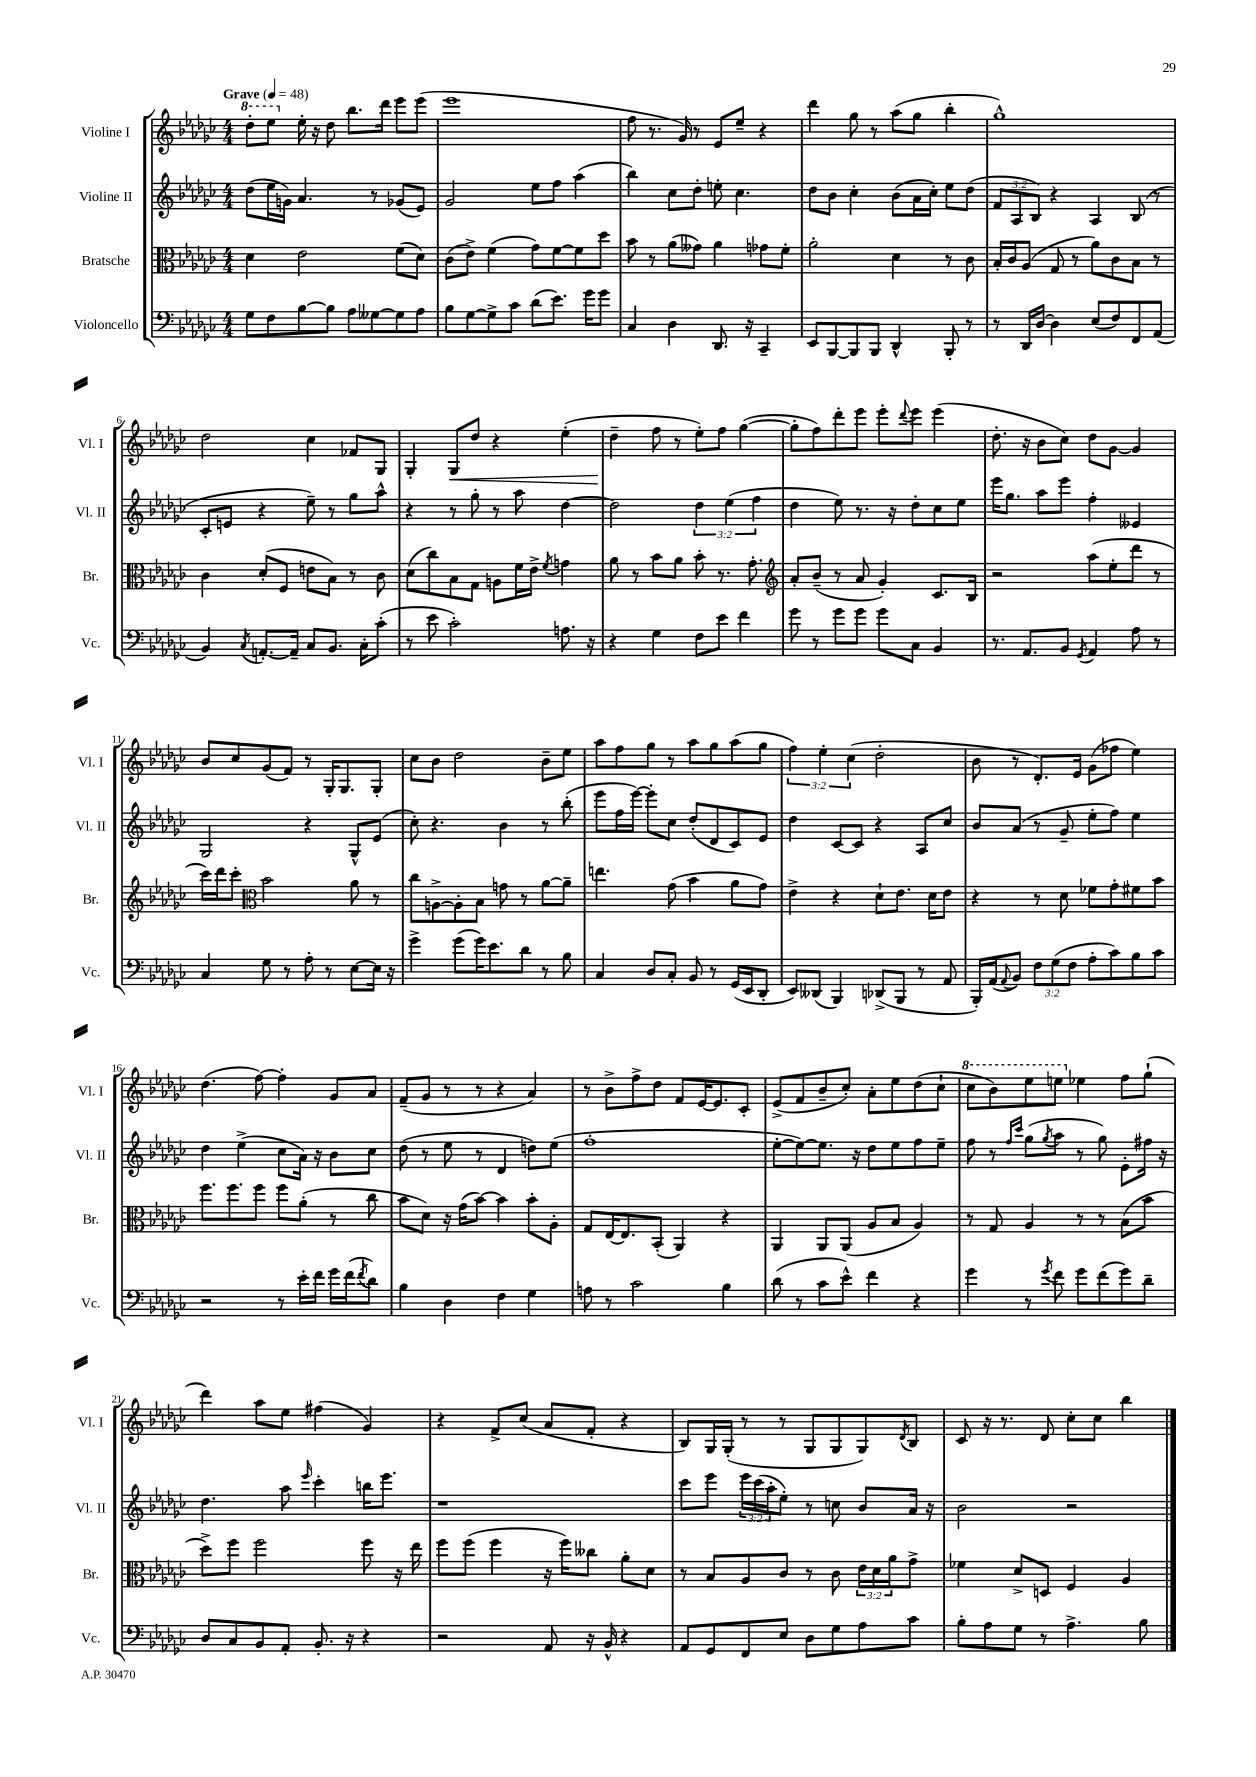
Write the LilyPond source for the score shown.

<<
\new StaffGroup <<
\new Staff = "s0" \with { instrumentName = "Violine I" shortInstrumentName = "Vl. I" } {
    \clef treble \key ges \major \numericTimeSignature \time 4/4 \override Staff.TupletNumber.text = #tuplet-number::calc-fraction-text \tempo "Grave" 4 = 48
    \ottava #1 des'''8-. ees'''8 \ottava #0 ees''16-. r16 des''8 bes''8. des'''16 ees'''8 ees'''8( |
    ees'''1 |
    f''8 r8. ges'16) r8 ees'8 ees''8-- r4 |
    des'''4 ges''8 r8 aes''8( ges''8 bes''4-. |
    ges''1-^) |
    des''2 ces''4 fes'8 ges8 |
    ges4-. ges8\< des''8 r4 ees''4-.( |
    des''4--\! f''8 r8 ees''8-.) f''8 ges''4~( |
    ges''8-. f''8) des'''8-. ees'''8 ees'''8-. \appoggiatura { des'''8 } ees'''8 ees'''4( |
    des''8.-. r16 bes'8 ces''8) des''8 ges'8~ ges'4 |
    bes'8 ces''8 ges'8( f'8) r8 ges16-. ges8. ges8-. |
    ces''8 bes'8 des''2 bes'8-- ees''8 |
    aes''8 f''8 ges''8 r8 aes''8 ges''8 aes''8( ges''8 |
    \tuplet 3/2 { f''4) ees''4-. ces''4( } des''2-. |
    bes'8 r8 des'8.-.) ees'16 ges'8( fes''8 ees''4) |
    des''4.( f''8~) f''4-. ges'8 aes'8 |
    f'8--( ges'8 r8 r8 r4 aes'4) |
    r8 bes'8-> f''8-> des''8 f'8 ees'16~ ees'8. ces'8-. |
    ees'8->( f'8 bes'8-- ces''8-.) aes'8-. ees''8 des''8( ces''8-! |
    \ottava #1 ces'''8 bes''8) ees'''8 e'''8 \ottava #0 ees''!4 f''8 ges''8-!( |
    des'''4) aes''8 ees''8 fis''4( ges'4) |
    r4 f'8-> ces''8( aes'8 f'8-. r4 |
    bes8) ges16 ges16-.( r8 r8 ges8 ges8 ges8) \acciaccatura { des'8 } bes8 |
    ces'8 r16 r8. des'8 ces''8-. ces''8 bes''4 \bar "|." |
}
\new Staff = "s1" \with { instrumentName = "Violine II" shortInstrumentName = "Vl. II" } {
    \clef treble \key ges \major \numericTimeSignature \time 4/4 \override Staff.TupletNumber.text = #tuplet-number::calc-fraction-text
    des''8( ees''16 g'16) aes'4. r8 ges'8( ees'8) |
    ges'2 ees''8 f''8 aes''4( |
    bes''4) ces''8 des''8-. e''8-. ces''4. |
    des''8 bes'8 ces''4-. bes'8( aes'16 ces''16-.) ees''8 des''8( |
    \tuplet 3/2 { f'8 aes8 bes8) } r4 aes4 bes8( r8 |
    ces'8-. e'8 r4 ees''8--) r8 ges''8 aes''8-^ |
    r4 r8 ges''8-. r8 aes''8 des''4~ |
    des''2 \tuplet 3/2 { des''4 ees''4( f''4 } |
    des''4 ees''8) r8. r16 des''8-. ces''8 ees''8 |
    ees'''16 ges''8. aes''8 ees'''8 f''4-. eeses'4 |
    ges2 r4 ges8-^ ees'8( |
    ces''8-.) r4. bes'4 r8 bes''8-.( |
    ees'''8 f''16 ees'''16~) ees'''8-. ces''8 des''8-.( des'8 ces'8) ees'8 |
    des''4 ces'8~ ces'8 r4 aes8 ces''8 |
    bes'8 aes'8( r8 ges'8-- ees''8-. f''8) ees''4 |
    des''4 ees''4->( ces''8 aes'16) r16 bes'8 ces''8 |
    des''8( r8 ees''8 r8 des'4 d''8) ees''8( |
    f''1-. |
    ees''8~-. ees''8~) ees''8. r16 des''8 ees''8 f''8 ees''8-- |
    f''8 r8 \grace { f''16 ces'''16 } ges''8( \acciaccatura { ges''8 } aes''8 r8 ges''8) ees'8-. fis''16 r16 |
    des''4. aes''8 \grace { ees'''16 } ces'''4-. b''16 ees'''8. |
    r1 |
    ces'''8 ees'''8 \tuplet 3/2 { ees'''16 ces'''16( aes''16-. } ees''8-.) r8 c''8 bes'8 aes'16 r16 |
    bes'2 r2 \bar "|." |
}
\new Staff = "s2" \with { instrumentName = "Bratsche" shortInstrumentName = "Br." } {
    \clef alto \key ges \major \numericTimeSignature \time 4/4 \override Staff.TupletNumber.text = #tuplet-number::calc-fraction-text
    des'4 ees'2 f'8( des'8) |
    ces'8( ees'8->) f'4( ges'8) f'8~ f'8 des''8 |
    bes'8 r8 aes'8( geses'8) aes'4 ges'8 f'8-. |
    aes'2-. des'4 r8 ces'8 |
    bes16-. ces'16 aes8( ges8 r8 aes'8) ces'8 bes8 r8 |
    ces'4 des'8-.( f8 e'8 bes8) r8 ces'8 |
    des'8( ces''8) bes8 ges8 a8 f'16 ees'16-> \acciaccatura { f'8 } g'4 |
    aes'8 r8 bes'8 aes'8 bes'8-. r8. ges'8.-. |
    \clef treble aes'8-. bes'8--( r8 aes'8 ges'4-.) ces'8. bes16 |
    r2 aes''8( ees''8-. des'''8 r8 |
    ces'''16) des'''16 ces'''8-. \clef alto bes'2 aes'8 r8 |
    ces''8 a8~-> a8-. bes8 g'8 r8 aes'8~ aes'8-- |
    e''4. ges'8( bes'4 aes'8 ges'8) |
    ees'4-> r4 des'8-! ees'8. des'16 ees'8 |
    r4 r8 des'8 fes'8 ges'8-. fis'8 bes'8 |
    f''8. f''8. f''8 f''8 aes'8-.( r8 ces''8 |
    bes'8 des'8) r16 ges'16( bes'8~) bes'4 bes'8-. aes8-. |
    ges8 ees16~ ees8. bes,8-.( aes,4) r4 |
    aes,4 aes,8 aes,8( aes8 bes8 aes4) |
    r8 ges8 aes4 r8 r8 bes8( bes'8 |
    des''8->) f''8 f''2 f''8 r16 ees''16 |
    f''8 f''8( f''4 r16 f''16) ceses''8 aes'8-. des'8 |
    r8 bes8 aes8 ces'8 r8 ces'8 \tuplet 3/2 { ees'16 des'16 aes'16 } ges'8-> |
    fes'4 des'8-> d8 f4 aes4 \bar "|." |
}
\new Staff = "s3" \with { instrumentName = "Violoncello" shortInstrumentName = "Vc." } {
    \clef bass \key ges \major \numericTimeSignature \time 4/4 \override Staff.TupletNumber.text = #tuplet-number::calc-fraction-text
    ges8 f8 bes8~ bes8 aes8 geses8~ geses8 aes8 |
    bes8 ges8~ ges8-> ces'8 des'8( ees'8.) ges'16 ges'8 |
    ces4 des4 des,8. r16 ces,4-- |
    ees,8 bes,,8~ bes,,8 bes,,8 des,4-^ bes,,8-. r8 |
    r8 des,16 des16~ des4 ees8( f8) f,8 aes,8( |
    bes,4) \acciaccatura { ces8 } a,8.~-. a,16-- ces8 bes,8. ces16-. ces'8-.( |
    r8 ees'8 ces'2-.) a8. r16 |
    r4 ges4 f8 ees'8 f'4 |
    ges'8 r8 ges'8 ges'8 ges'8 ces8 bes,4 |
    r8. aes,8. bes,8 \acciaccatura { ges,8 } aes,4 aes8 r8 |
    ces4 ges8 r8 aes8-. r8 ees8~ ees16 r16 |
    ges'4-> ges'8( ges'16) ees'8. des'8 r8 bes8 |
    ces4 des8 ces8-. bes,8 r8 ges,16( ees,16 des,8-. |
    ees,8) deses,8( bes,,4) des,8->( bes,,8 r8 aes,8 |
    bes,,16-.) aes,16( \appoggiatura { aes,8 } bes,8) \tuplet 3/2 { f8 ges8( f8 } aes8-. ces'8) bes8 ces'8 |
    r2 r8 ees'16-. f'16 ges'16 f'16( \acciaccatura { f'8 } des'8) |
    bes4 des4 f4 ges4 |
    a8 r8 ces'2 bes4 |
    des'8( r8 ces'8 ees'8-^) f'4 r4 |
    ges'4 r8 \acciaccatura { ges'8 } f'8 ges'8 f'8( ges'8) des'8-- |
    des8 ces8 bes,8 aes,8-. bes,8.-. r16 r4 |
    r2 aes,8 r16 bes,16-^ r4 |
    aes,8 ges,8 f,8 ees8 des8 ges8 aes8 ces'8 |
    bes8-. aes8 ges8 r8 aes4.-> bes8 \bar "|." |
}
>>
>>
